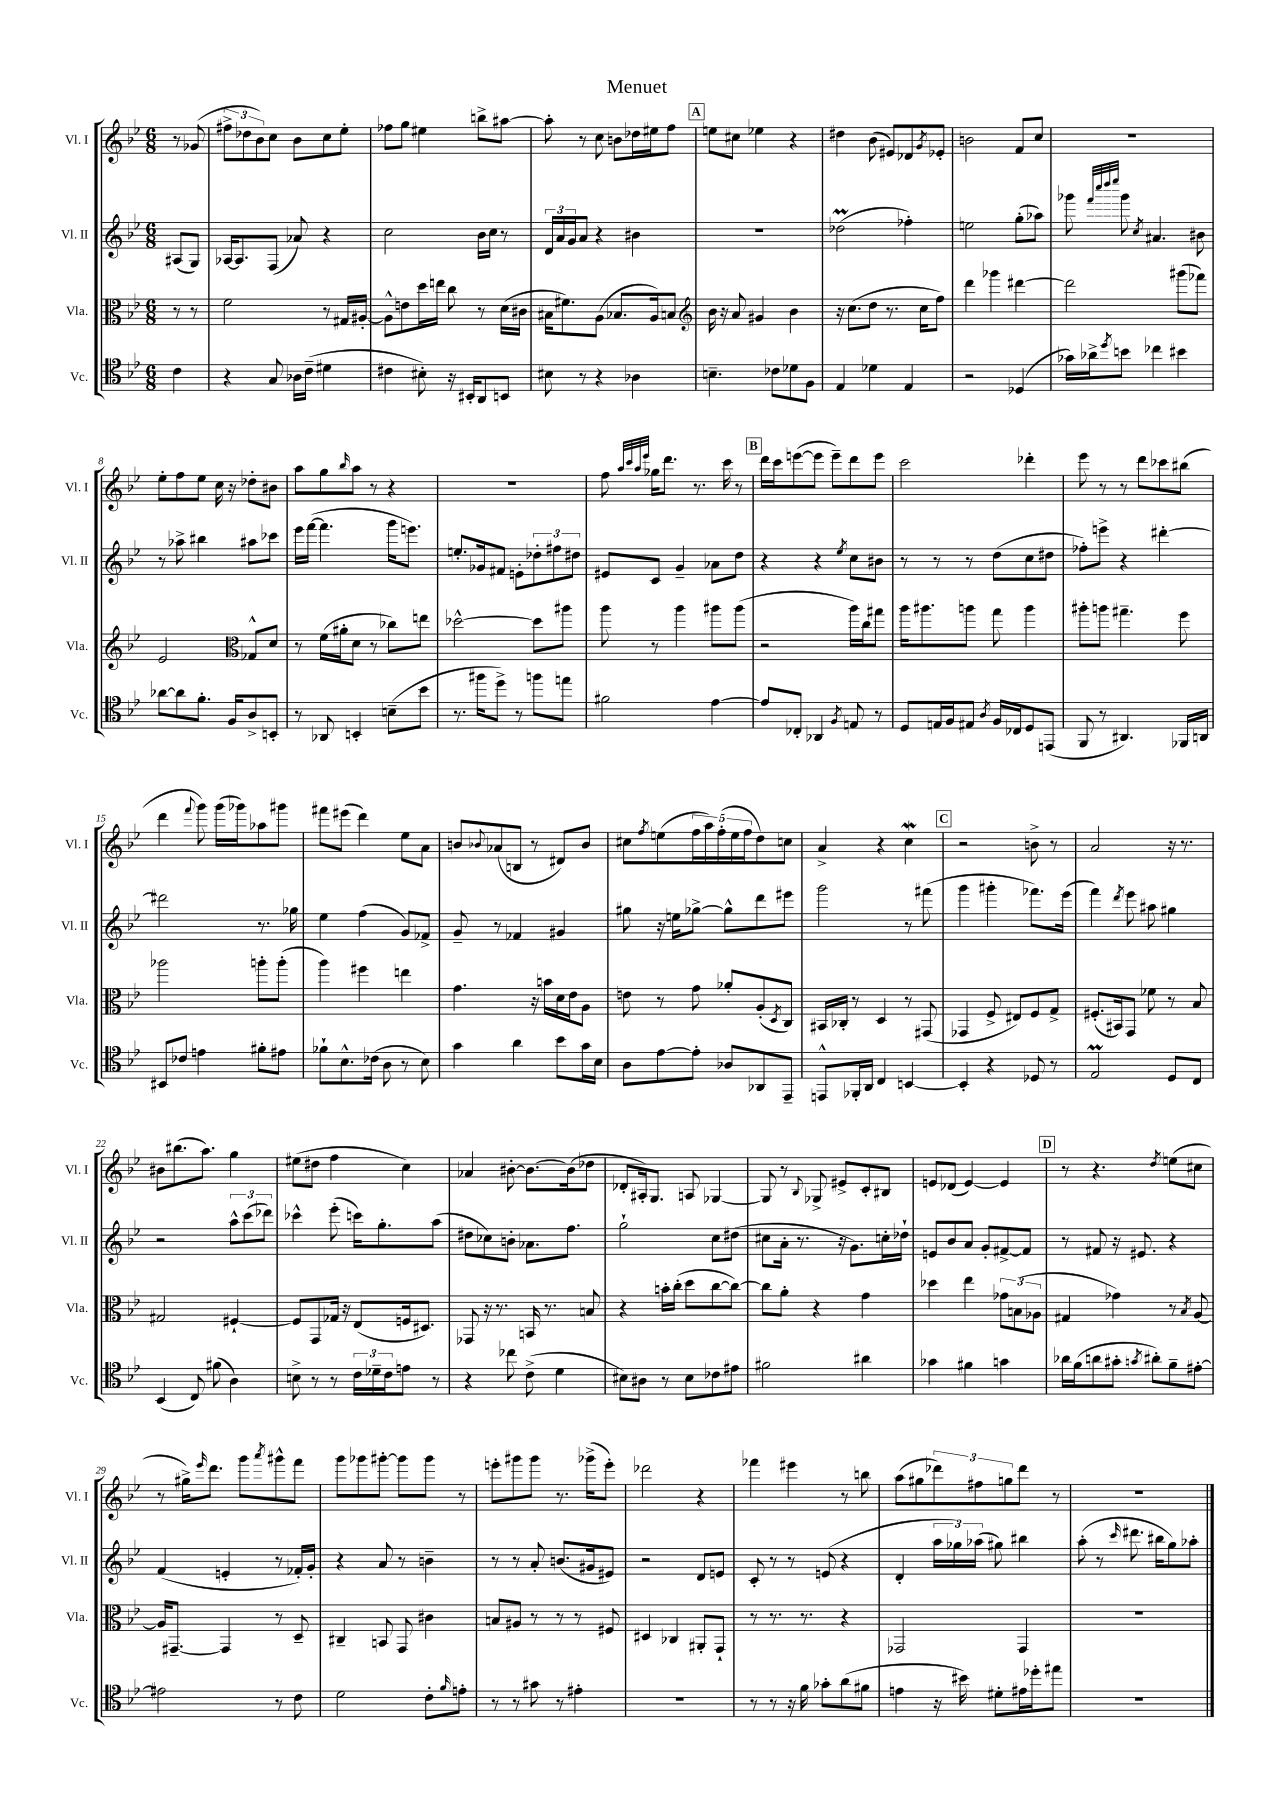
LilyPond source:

\header { title = "Menuet" }
<<
\new StaffGroup <<
\new Staff = "s0" \with { instrumentName = "Vl. I" shortInstrumentName = "Vl. I" } {
    \clef treble \key bes \major \numericTimeSignature \time 6/8 \partial 4
    r8 ges'8( |
    \tuplet 3/2 { fis''8-> des''8 bes'8) } c''8 bes'8 c''8 ees''8-. |
    fes''8 g''8 eis''4 b''8-> ais''8~ |
    ais''8-. r8 c''8 b'8 des''16 eis''16 f''8 |
    \mark \markup { \box "A" } e''8 cis''8 ees''4 r4 |
    dis''4 bes'8( eis'8) des'8 \acciaccatura { g'8 } ees'8-. |
    b'2 f'8 c''8 |
    R2. |
    ees''8-. f''8 ees''8 c''16 r16 des''8-. bis'8 |
    a''8 g''8 \grace { bes''16 } a''8 r8 r4 |
    R2. |
    f''8 \grace { a''32 c'''32 a''32 ees'''32 } ges''16 d'''8. r8. c'''16 r8 |
    \mark \markup { \box "B" } d'''16 c'''16 e'''8~( e'''8 e'''8--) d'''8 e'''8 |
    c'''2 des'''4-. |
    ees'''8 r8 r8 d'''8 ces'''8 bis''8( |
    d'''4 \appoggiatura { f'''8 } g'''8) g'''16( ges'''16) aes''8 gis'''8 |
    fis'''8 eis'''8( d'''4) ees''8 a'8 |
    b'8 \appoggiatura { bes'8 } aes'8( b8 r8 dis'8) bes'8 |
    cis''8 \acciaccatura { f''8 } e''8( \tuplet 5/4 { f''16 a''16) f''16-.( e''16 f''16 } d''8) c''8 |
    a'4-> r4 c''4\mordent |
    \mark \markup { \box "C" } r2 b'8-> r8 |
    a'2 r16 r8. |
    bis'8 bis''8.( a''8.) g''4 |
    eis''8( dis''8 f''4 c''4) |
    aes'4 bis'8~-. bis'8.~ bis'16( des''8 |
    des'8-. ais16-.) g8. a8 ges4~ |
    ges8 r8 \appoggiatura { bes8 } ges8-> eis'8-> c'8-. bis8 |
    e'8 des'8( e'4~) e'4 |
    \mark \markup { \box "D" } r8 r4. \acciaccatura { d''8 } e''8( cis''8 |
    r8 gis''16->) \grace { ees'''16 } d'''8. g'''8 \acciaccatura { a'''8 } gis'''8-^ f'''8 |
    g'''8 ges'''8 gis'''8~-. gis'''8 gis'''8 r8 |
    e'''8-. gis'''8 gis'''8 r8. ges'''16->( e'''8-.) |
    des'''2 r4 |
    fes'''4 eis'''4 r8 b''8 |
    a''8( gis''8 \tuplet 3/2 { des'''8) fis''8 g''8 } des'''8 r8 |
    R2. \bar "|." |
}
\new Staff = "s1" \with { instrumentName = "Vl. II" shortInstrumentName = "Vl. II" } {
    \clef treble \key bes \major \numericTimeSignature \time 6/8 \partial 4
    ais8( g8) |
    aes16~ aes8. f8( aes'8) r4 |
    c''2 bes'16 c''16 r8 |
    \tuplet 3/2 { d'16 a'16 g'16 } a'8 r4 bis'4 |
    \mark \markup { \box "A" } R2. |
    des''2\prall( fes''4-.) |
    e''2 g''8-.( aes''8) |
    ges'''8 \grace { f'''32 c''''32 d''''32 ees''''32 } ges'''8 \acciaccatura { c''8 } ais'4. bis'8 |
    r8 aes''8-> bis''4 ais''8 ces'''8 |
    ees'''16 f'''16~( f'''4. g'''16 e'''8.) |
    e''8.-. ges'16 fis'8 e'8-. \tuplet 3/2 { des''8-. fis''8 dis''8 } |
    eis'8 c'8 g'4-- aes'8 d''8 |
    \mark \markup { \box "B" } r4 r4 \acciaccatura { ees''8 } c''8 bis'8 |
    r8 r8 r8 d''8( c''8 dis''8 |
    fes''8-.) e'''8-> r4 dis'''4~-. |
    dis'''2 r8. ges''16 |
    ees''4 f''4( g'8) fes'8-> |
    g'8-- r8 fes'4 gis'4 |
    gis''8 r16 e''16 ges''8~-> ges''8-^ d'''8 eis'''8 |
    g'''2 r8 fis'''8( |
    \mark \markup { \box "C" } g'''4 gis'''4-. fes'''8.) ees'''16( |
    f'''4) \acciaccatura { d'''8 } ees'''8 ais''8 gis''4 |
    r2 \tuplet 3/2 { a''8-^ c'''8( des'''8) } |
    ces'''4-^ ees'''8-.( c'''16) g''8.-. a''8( |
    dis''8 ces''8) b'8-. aes'8. f''8. |
    g''2-! c''8 dis''8( |
    cis''8 a'16-. r8. r16 g'8.) c''16-. des''16-! |
    e'8 bes'8 a'8 g'8-. fis'8~-> fis'8 |
    \mark \markup { \box "D" } r8 fis'8 r16 eis'8. r4 |
    f'4( e'4-. r8 fes'16-.) g'16-. |
    r4 a'8 r8 b'4-- |
    r8 r8 a'8-. b'8.( gis'16 eis'8) |
    r2 d'8 e'8 |
    c'8-. r8 r8 e'8( r4 |
    d'4-. \tuplet 3/2 { a''16 ges''16) aes''16( } gis''8) bis''4 |
    a''8-.( r8 \grace { c'''16 } dis'''8. bis''16 g''8) aes''8-. \bar "|." |
}
\new Staff = "s2" \with { instrumentName = "Vla." shortInstrumentName = "Vla." } {
    \clef alto \key bes \major \numericTimeSignature \time 6/8 \partial 4
    r8 r8 |
    f'2 r8 gis16 ais16~-. |
    ais8-^ e'8 d''16 e''16 c''8 r8 d'16( cis'16 |
    bis16 fis'8.) a8( bes8. a16) b8 |
    \mark \markup { \box "A" } \clef treble bes'16 r16 a'8 gis'4 bes'4 |
    r16 c''8.( d''8 r8. c''16 f''8) |
    d'''4 ges'''4 dis'''4~ |
    dis'''2 gis'''8( fes'''8) |
    ees'2 \clef alto ges8-^ d'8 |
    r8 f'16( ais'16-. d'8 r8 ces''8) e''8 |
    des''2~-^ des''8 ais''8 |
    a''8 r8 a''4 ais''8 ais''8( |
    \mark \markup { \box "B" } r2 a''16) c''16 gis''8 |
    a''16 ais''8. a''8 g''8 a''4 |
    ais''8-. a''8 gis''4.-- f''8 |
    aes''2 a''8-. a''8-.( |
    a''4) fis''4 e''4 |
    g'4. r16 b'16 d'16 ees'16 a8 |
    e'8 r8 g'8 aes'8-. a8-.( \acciaccatura { d8 } c8) |
    bis,16 ces16-. r8 d4 r8 gis,8( |
    \mark \markup { \box "C" } ges,4 f8-> eis8) f8 g8-> |
    fis8.-.( bis,16) g,8 fes'8 r8 bes8 |
    gis2 fis4~-! |
    fis8 g,8 ges16 r16 ees8( f16 dis8.) |
    ges,8 r16 r8. b,16 r8. b8 |
    r4 b'16-. c''16-.( d''8 c''8~ c''8~) |
    c''8 a'8-. r4 g'4 |
    des''4 ees''4 \tuplet 3/2 { ges'8 b8( aes8 } |
    \mark \markup { \box "D" } gis4 ges'4) r8 \acciaccatura { bes8 } a8~ |
    a16 gis,8.~-- gis,4 r8 d8-- |
    cis4-- b,8 g,8 cis'4 |
    b8 ais8 r8 r8 r8 fis8 |
    dis4 ces4 ais,8-. g,8-! |
    r8 r8. r8. r4 |
    ges,2 ges,4 |
    R2. \bar "|." |
}
\new Staff = "s3" \with { instrumentName = "Vc." shortInstrumentName = "Vc." } {
    \clef tenor \key bes \major \numericTimeSignature \time 6/8 \partial 4
    c'4 |
    r4 g8 aes16 c'16--( dis'4 |
    cis'4 bis8-.) r16 bis,16-. a,8 b,8 |
    bis8 r8 r4 aes4 |
    \mark \markup { \box "A" } b4.-- ces'8 des'8 f8 |
    ees4 des'4 ees4 |
    r2 des4( |
    ges'16) aes'16-> \acciaccatura { d''8 } b'8 ces''4 bis'4 |
    aes'8~ aes'8 f'8.-. f16 a8-> b,8-. |
    r8 aes,8 b,4-. b8--( bes'8 |
    r8. fis''16 d''8->) r8 f''8 e''8 |
    fis'2 ees'4~ |
    \mark \markup { \box "B" } ees'8 ces8-. aes,4 \acciaccatura { f8 } e8 r8 |
    d8 e16 f16 eis8 \acciaccatura { a8 } f16 ces16 d8 e,8( |
    f,8 r8 ais,4.) fes,16 a,16 |
    bis,8 ces'8 e'4 fis'8-. eis'8 |
    fes'8-! bes8.-^ ces'16( a8 r8 bes8) |
    g'4 a'4 bes'8 g'16 bes16 |
    a8 ees'8~ ees'8-. aes8 aes,8 ees,8-- |
    e,8-^ fes,16-. a,16 c4 b,4~ |
    \mark \markup { \box "C" } b,4-. r4 des8 r8 |
    ees2\prall d8 c8 |
    bes,4( c8) fis'8( a4) |
    b8-> r8 r8 \tuplet 3/2 { c'16 des'16-- c'16 } e'8 r8 |
    r4 ces''8 c'8->( d'4 |
    bis8) ais8 r8 bis8 ces'8 eis'8 |
    fis'2 ais'4 |
    ges'4 fis'4 g'4 |
    \mark \markup { \box "D" } aes'16 f'16( a'8 gis'8-. \acciaccatura { g'8 } ais'8-.) f'8-- eis'8~-. |
    eis'2 r8 c'8 |
    d'2 c'8-. \grace { f'16 } e'8-. |
    r8 r8 gis'8 r8 eis'4-. |
    R2. |
    r8 r8 r16 f'16 ges'8-. a'8( fis'8 |
    e'4 r16 bis'16) dis'8-. eis'16 des''16-. eis''8 |
    r2. \bar "|." |
}
>>
>>
